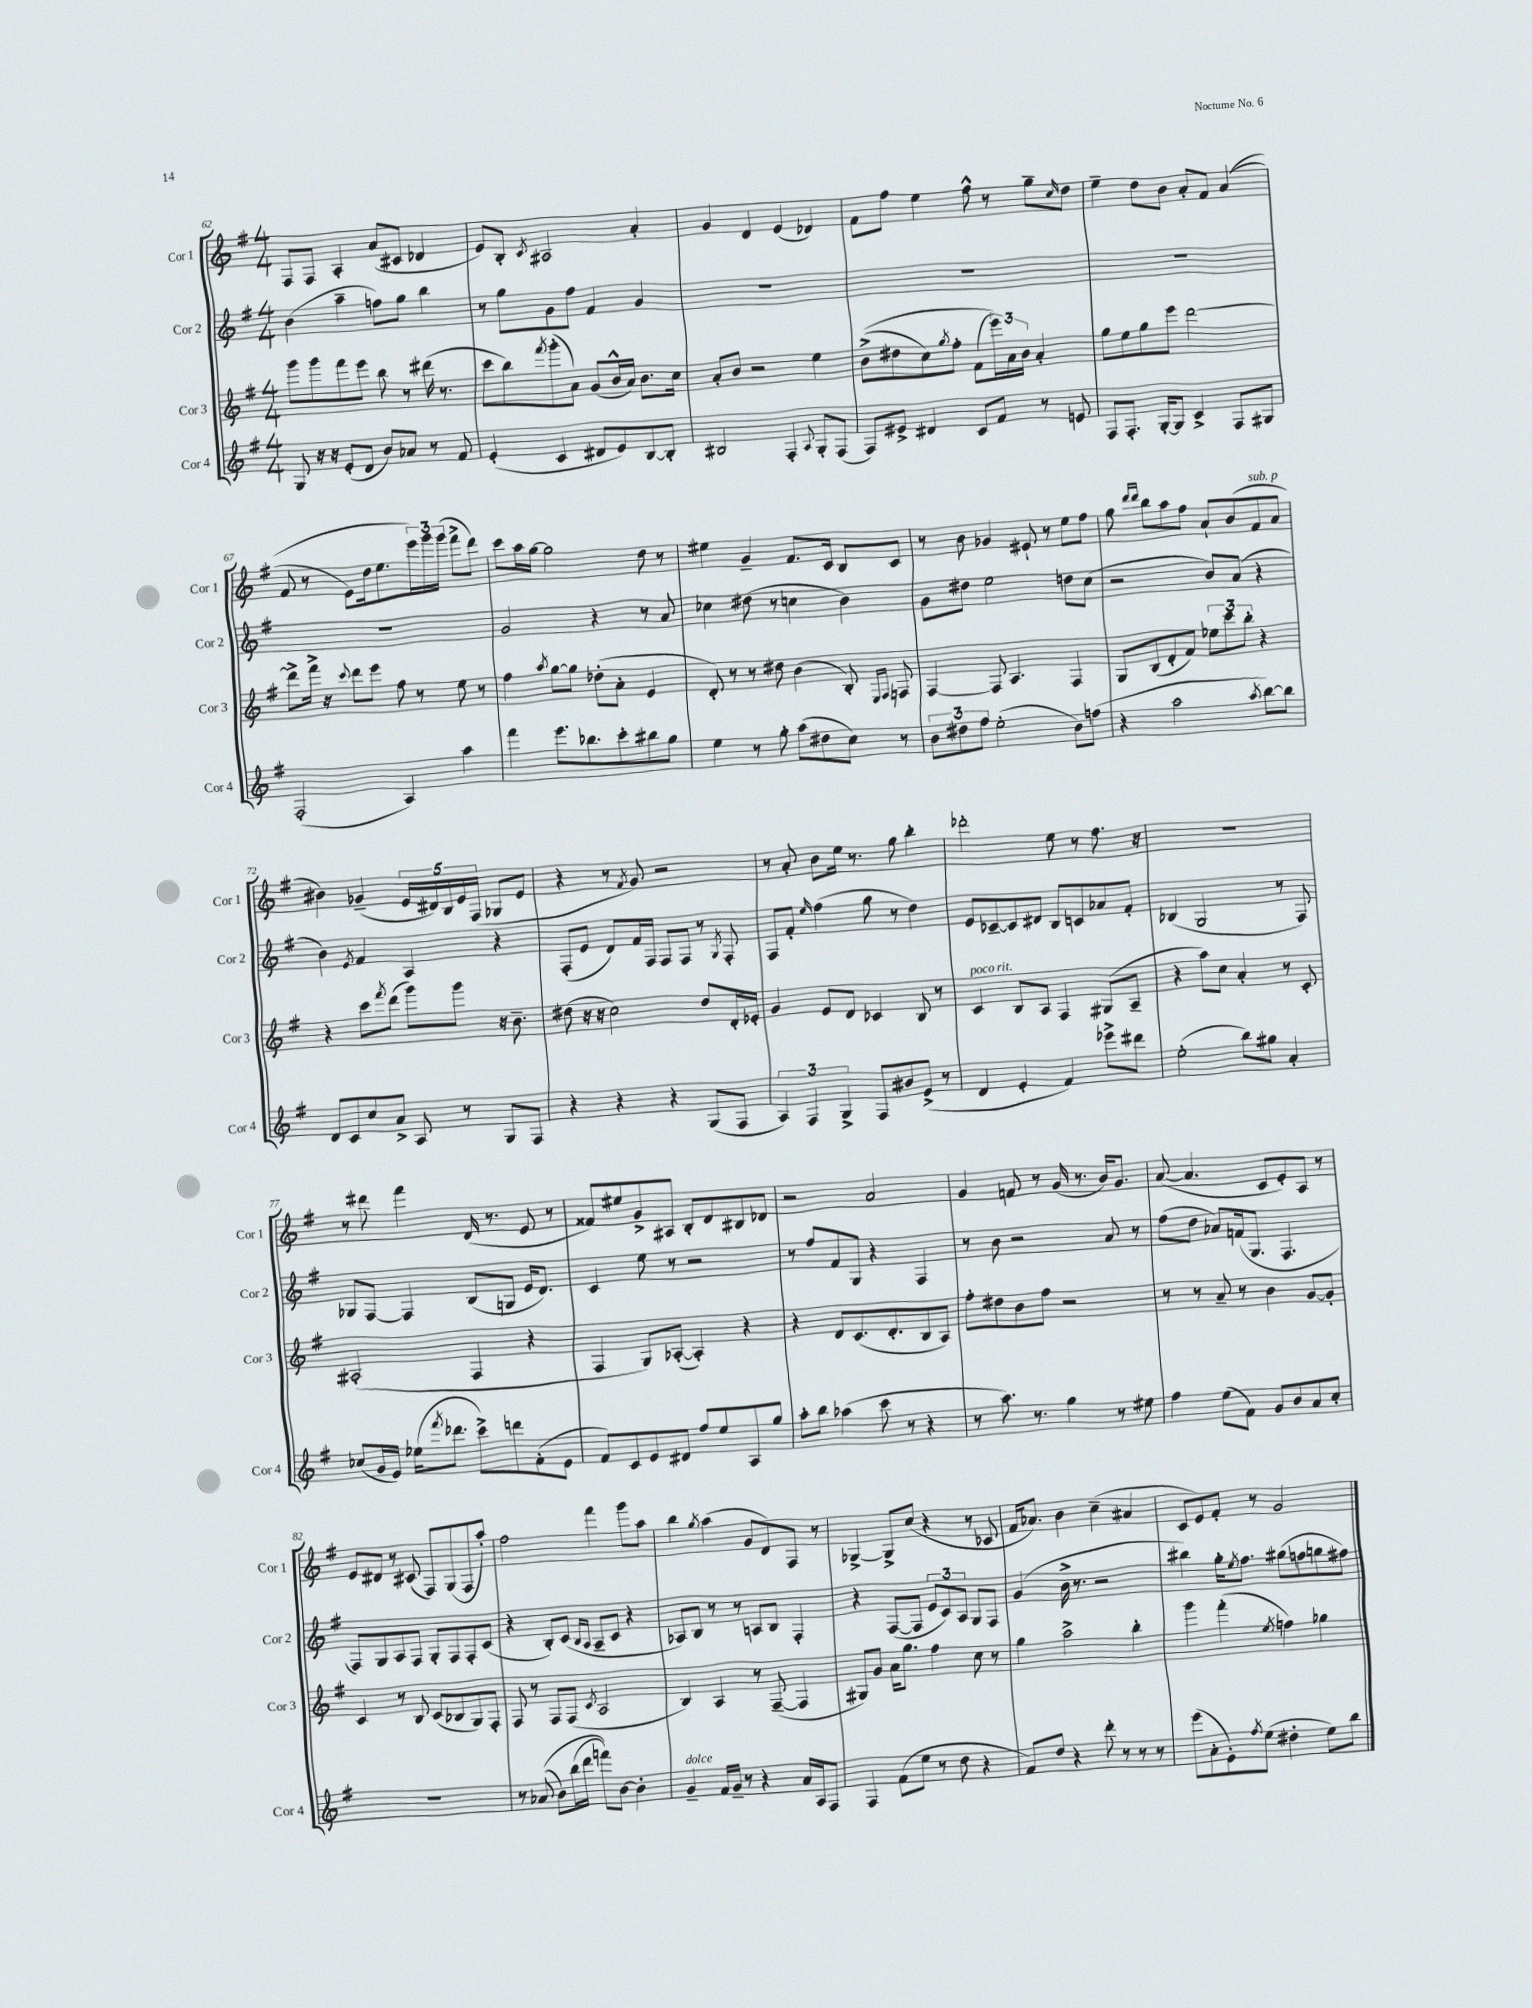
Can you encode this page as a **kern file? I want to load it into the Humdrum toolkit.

**kern	**kern	**kern	**kern
*staff4	*staff3	*staff2	*staff1
*clefG2	*clefG2	*clefG2	*clefG2
*k[f#]	*k[f#]	*k[f#]	*k[f#]
*M4/4	*M4/4	*M4/4	*M4/4
8G	8ggg	(4b	8F#
16r	8ggg	.	8F#
16r	.	.	.
(8e'	8fff#	4aa~	4A'
8d	8eee	.	.
8b)	8bb	8ff)	(8a
8a-	8r	8gg	8c#
8r	(16ddd#	4bb	4d-
.	8.r	.	.
8f#	.	.	.
=	=	=	=
(4e'	8ccc	8r	8e)
.	8bb)	8gg	8B'
.	8qfff#	.	8qc
4c	(8ggg'	8g	2A#
.	8a)	8ff#	.
8d#	(8g	4f#	.
8e)	16b^^	.	.
.	16a)	.	.
[8B	8.b	4g	4a'
8B']	.	.	.
.	16cc	.	.
=	=	=	=
2B#	8a'	1r	4g
.	8b	.	.
.	2r	.	4d
4F#'	.	.	(4e
8qqA	.	.	.
8G'	4ee	.	4d-)
(8F#	.	.	.
=	=	=	=
8F#)	&((8b^	1r	8f#
8e#^	8dd#	.	8ff#
4d#	8cc)	.	4ee
.	8qgg	.	.
.	8ff#'	.	.
8c	(8f#	.	8ff#^^
8f#	24eee)&)	.	8r
.	24a	.	.
.	24b	.	.
8r	4a'	.	8gg~
.	.	.	16qqcc
8e	.	.	8dd
=	=	=	=
8F#	8gg	1r	4ee~
8.F#'	8ee	.	.
.	8gg	.	8dd
[16G'	.	.	.
8G]	8eee	.	8b
4c^	[2ddd	.	8a'
.	.	.	8f#
8F#	.	.	&((4a
8G#	.	.	.
=	=	=	=
(2F#'	8ddd^]	1r	8f#
.	16fff#^	.	8r
.	16r	.	.
.	8qqccc	.	.
.	8ddd	.	8e)
.	8eee	.	16dd
.	.	.	8.ee
4A)	8ff#	.	.
.	8r	.	24eee&)
.	.	.	24ggg
.	.	.	(24ggg
4aa	8ee	.	8fff#^
.	8r	.	8ddd)
=	=	=	=
4fff#	4ff#	2g	8ccc
.	.	.	16aa
.	.	.	[16gg
.	8qaa	.	.
8.eee	[8gg	.	2gg]
.	8gg]	.	.
8.bb-	.	.	.
.	(8dd-'	4r	.
8ccc'	8a'	.	.
8bb#	4e	8r	8dd
8gg	.	8a	8r
=	=	=	=
4ee	8d')	4cc-	4ee#
.	8r	.	.
8r	8r	(8dd#	4g~
8gg'	8dd#	8r	.
(8aa	(4b	4cc	8.f#
8dd#	.	.	.
.	.	.	16c
8cc)	8B')	4b)	8B
.	16qqE	.	.
.	16qqF#	.	.
8r	8F	.	8c
=	=	=	=
12b	[4F#	8g	8r
12dd#	.	.	.
.	.	8dd#	8b
12ff#	.	.	.
(2ee'	8F#]	2ee	4g-
.	4.A	.	.
.	.	.	8e#`
.	.	.	8r
8b)	4F#	8dd	8ee
(8ff	.	(8cc	8ff#
=	=	=	=
4r	8G	2r	8gg
.	.	.	16qqddd
.	.	.	16qqddd
.	(8B	.	8bb
2aa	8d'	.	8aa
.	8f#)	.	8ff#
.	12ee-	8b)	8a`
.	12ccc	.	.
.	.	(8a	(8b
.	12bb'	.	.
8qaa	.	.	.
[8bb)	4r	4r	8f#
8bb]	.	.	8a
=	=	=	=
8d	4r	4b)	4b#)
8c	.	.	.
.	.	8qe	.
8cc	8ccc	4f#	(4g-~
.	8qfff#	.	.
8a^	(8ddd	.	.
8A	8ggg)	4A	20e
.	.	.	20d#)
.	.	.	20B
8r	8ggg	.	.
.	.	.	20e
.	.	.	(20F#
8G	16r	4r	8G-
.	8.b~	.	.
8F#	.	.	8e
=	=	=	=
4r	(8dd#	(8F#'	4r
.	16r	8e	.
.	16r	.	.
4r	2cc)	8d)	8r
.	.	.	8qf#
.	.	16f#	8g)
.	.	16F#	.
4r	.	8F#	2r
.	.	8F#	.
(8G	8dd#	8r	.
.	.	8qG	.
8F#	16d'	8F#'	.
.	16e-'	.	.
=	=	=	=
6A)	4g	8F#	8r
.	.	8f#'	8a'
6F#	.	.	.
.	.	16qqee	.
.	8e	(4ff#	8b
6G^	.	.	.
.	8d	.	16ee
.	.	.	8.r
8F#	4c-	8gg	.
8b#	.	8r	8gg
(8e^	8B	4dd)	4bb'
8r	8r	.	.
=	=	=	=
4d	4c	8e	2ddd-'
.	.	[8c-~	.
4e'	8B	8c-]	.
.	8A	8d#	.
4f#)	4F#	8B	8ee
.	.	8c	8r
8eee-^	(8G#	8a-	8.ff#
8ddd#	8A~	8f#'	.
.	.	.	16r
=	=	=	=
(2ee'	4r	(4B-	1r
.	8aa)	2G	.
.	8cc	.	.
8bb)	4a'	.	.
8gg#	.	.	.
4a'	8r	8r	.
.	8c'	8F#)	.
=	=	=	=
(8cc-	(2A#'	8G-	8r
16g	.	[8F#	8ddd#
16e)	.	.	.
(16ee-	.	4F#]	4fff#
8qfff#	.	.	.
8.ddd-	.	.	.
8ccc^)	4F#	(8B	(16d
.	.	.	8.r
8ddd	.	8G	.
(8f#'	4r	16e	8e
.	.	8.d)	.
8e	.	.	8r
=	=	=	=
8f#)	4F#	4c	8f##)
8c	.	.	8ee#
8e	8G)	8ee	8g^
8d#	([8A-'	8r	8A#
8ff#	4A-'])	2r	8B'
8ee	.	.	8d
8A	4r	.	8B#
8gg	.	.	8d-
=	=	=	=
8aa'	4r	8r	2r
8bb	.	8ff#	.
(4aa-	8d	8f#	.
.	(8.c	8G	.
8ccc	.	4r	2a
.	8.d'	.	.
8r	.	.	.
4r	8B	4F#	.
.	8A)	.	.
=	=	=	=
8r	8ff#'	8r	4g
8.aa)	8dd#	8b	.
.	8b	2r	8f
8.r	.	.	.
.	8ff#	.	8r
4gg	2r	.	(16g
.	.	.	8.r
8r	.	8a	16b)
.	.	.	8.g
8ee#	.	8r	.
=	=	=	=
4ff#	8r	(8ff#	([8a
.	8r	8dd	4.a]
(8ee	8a~	8a-)	.
8f#)	8r	(16f	.
.	.	8.G	.
8g	4b	.	8c
8b	.	4.F#	8e')
8a	[8g	.	8A
8cc'	8g']	.	8r
=	=	=	=
1r	4c	8F#)	8e
.	.	8G	8d#
.	8r	8A	8r
.	8B	8F#	(8c#
.	(8c	8G'	8F#)
.	8B-	8F#	(8G
.	8G)	8F#'	8F#
.	8F#'	(8c	8aa')
=	=	=	=
8r	8F#	4r	2ff#
&((8a-	8r	.	.
8b)	8F#	8B')	.
(16bb	(8F#	(8c	.
16ddd	.	.	.
.	.	16qqB	.
.	8qc	16qqA	.
8fff)&)	2A	8A~	4fff#
[8b	.	8c	.
4b']	.	4r	8ggg
.	.	.	8aa
=	=	=	=
4g~	4B)	8A-)	4bb
.	.	8B	.
.	.	.	8qgg
16f#	4A	8r	(4aa
16g~	.	.	.
8r	.	8r	.
4r	8r	8A	8g
.	([8F#~	8B	8d)
16a	4F#]	4F#'	8F#
16A	.	.	.
8F#	.	.	8r
=	=	=	=
4F#	8G#)	4r	[4G-^
.	8g	.	.
(8f#	16a	([8F#	8G-^]
.	8.gg	.	.
8ee	.	8F#]	(8cc
8r	4ff#	12e	4r
.	.	12c)	.
8dd	.	.	.
.	.	12A	.
4r	8cc	8G	8r
.	8r	8F#	8c-
=	=	=	=
8f#)	4gg	(4g	16f#
.	.	.	8.a-)
8dd	.	.	.
4r	2aa^	16b^	4b
.	.	8.r	.
8ddd'	.	2r	(4cc~
8r	.	.	.
8r	4bb'	.	4a#
8r	.	.	.
=	=	=	=
(8eee	4ggg	4bb#)	8c
8a'	.	.	8e)
8e')	(4fff#'	16gg'	8f#'
.	.	8qee	.
.	.	8.ff#	.
8qff#	.	.	.
(8ee	.	.	8r
.	8qee	.	.
4dd#'	4ff)	(8gg#	2g
.	.	8ff	.
8ee)	4gg-	8gg	.
8bb	.	8ff#)	.
==	==	==	==
*-	*-	*-	*-
